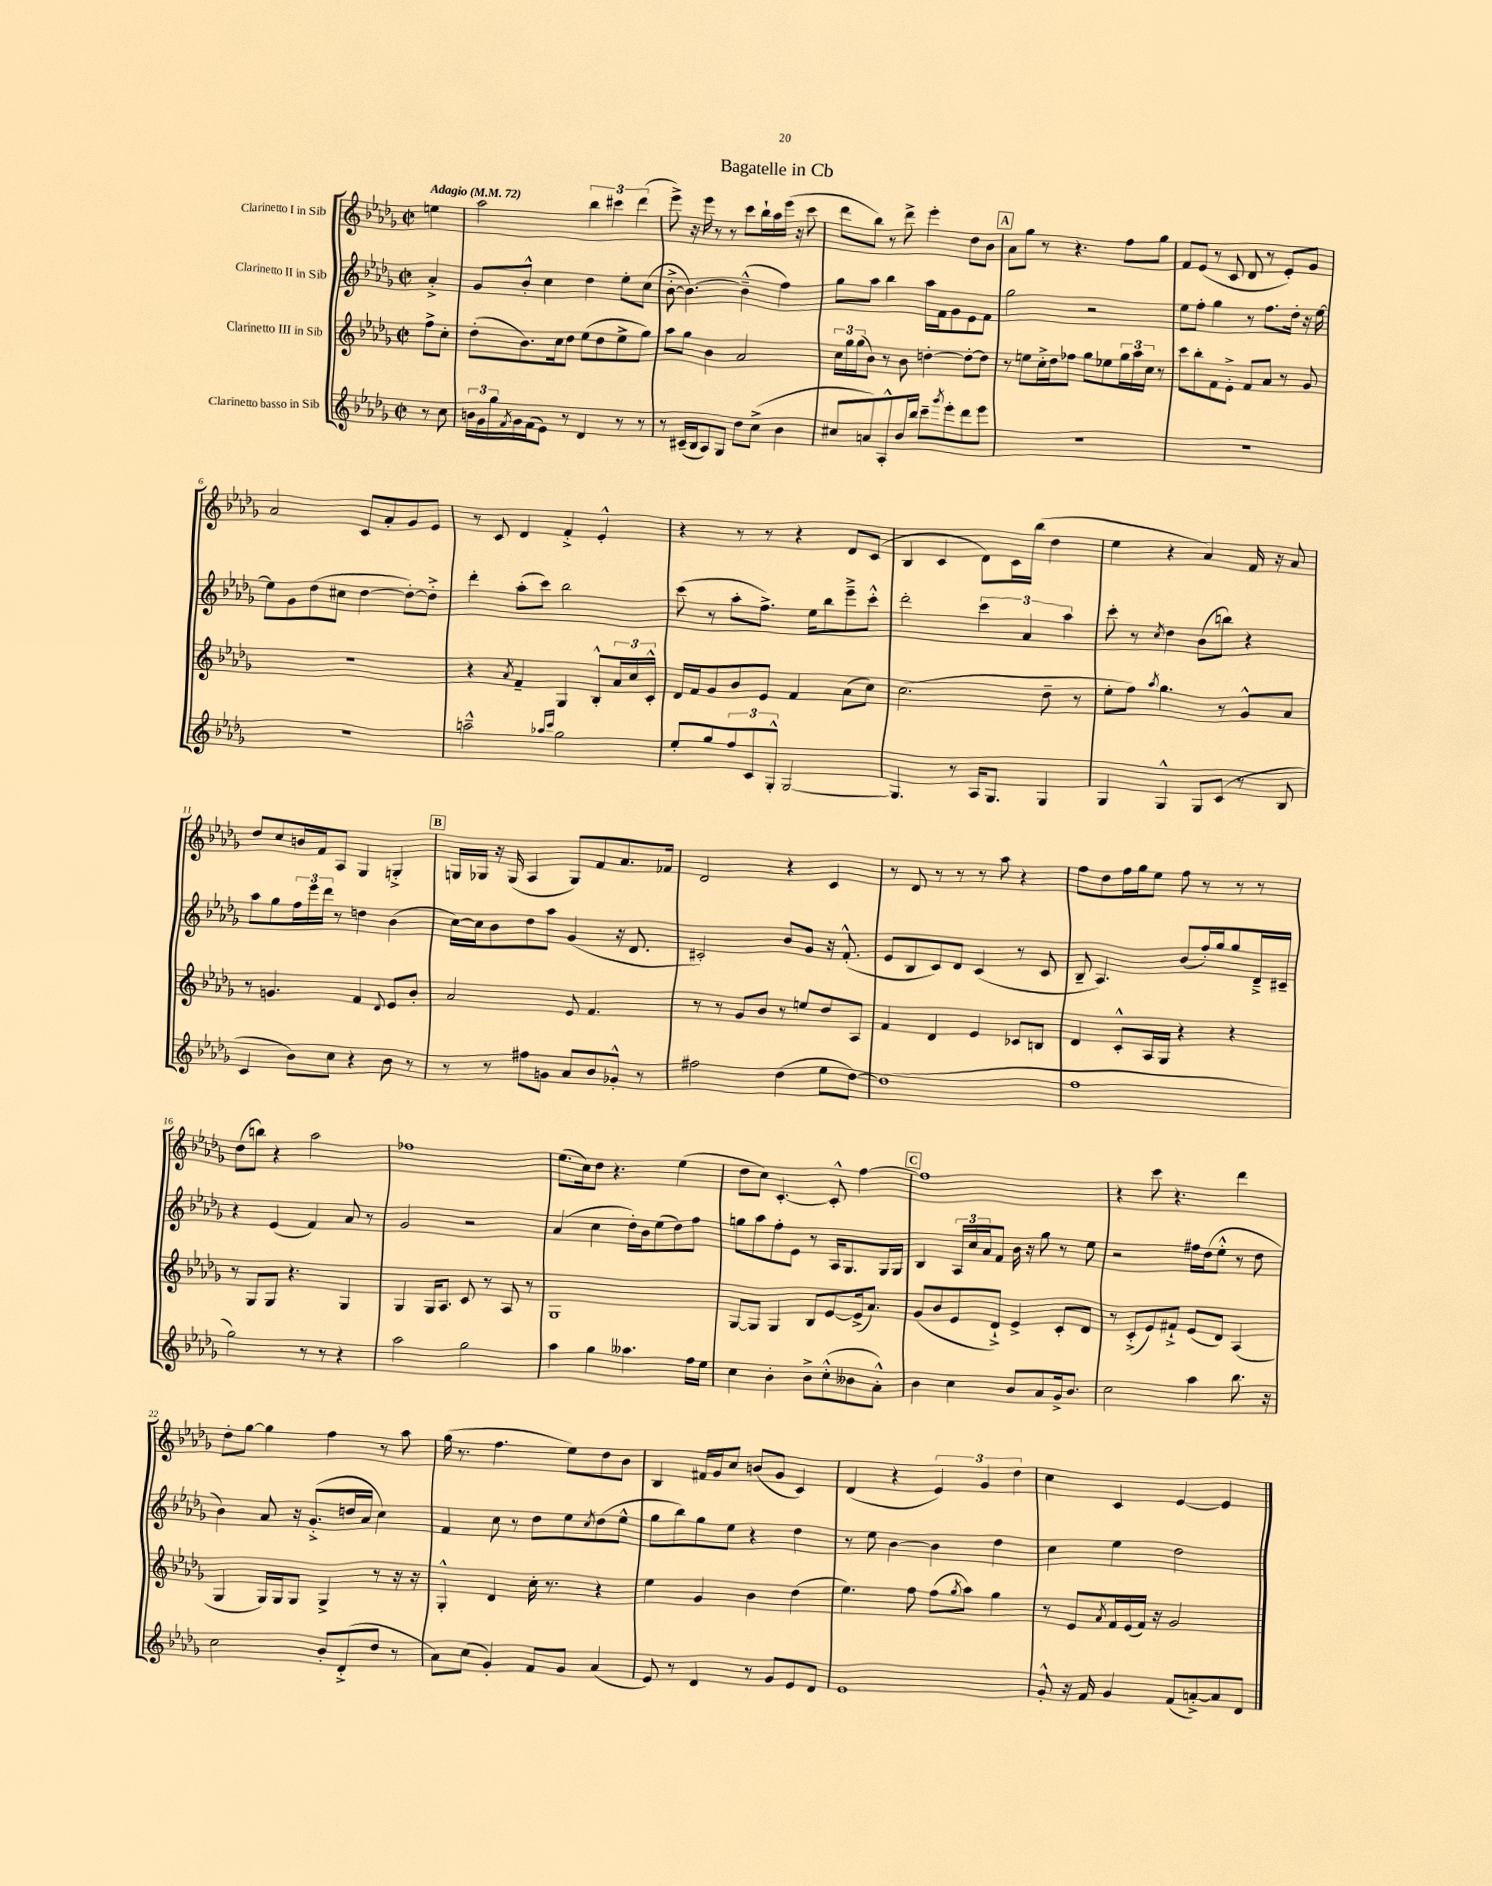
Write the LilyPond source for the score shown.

\header { title = "Bagatelle in Cb" }
<<
\new StaffGroup <<
\new Staff = "s0" \with { instrumentName = "Clarinetto I in Sib" } {
    \clef treble \key des \major \defaultTimeSignature \time 2/2 \partial 4 \tempo "Adagio" 4 = 72
    e''4 |
    aes''2 \tuplet 3/2 { bes''4 cis'''4 des'''4( } |
    ees'''8->) r16 ees'''16 r8 r8 c'''8 bes''16-! aes''16 ees'''16( r16 c'''8 |
    des'''8 bes''8) r8 des'''8-> ees'''4-. des''8 bes'8 |
    \mark \markup { \box "A" } aes'8 ges''8 r8 r4. f''8 ges''8 |
    f'8 ees'8( r8 c'8 des'8 r8 ees'8-.) ges'8 |
    aes'2 c'8 aes'8-. ges'8 ees'8 |
    r8 c'8 des'4 f'4-.-> ees'4-.-^ |
    r4 r8 r8 r4 des'8 c'8( |
    bes4 c'4 des'8) c'16 bes''16( des''4 |
    ees''4 r4 aes'4) f'16 r16 aes'8 |
    des''8 c''8 b'16 f'16 aes8 ges4 g4-.-> |
    \mark \markup { \box "B" } g16 ges16 r16 ges16( aes4 ges8) f'8 aes'8. fes'16 |
    des'2 r4 c'4 |
    r8 des'8 r8 r8 r8 aes''8 r4 |
    f''8 des''8 f''16 ges''16 ees''8 f''8 r8 r8 r8 |
    des''8( b''8) r4 aes''2 |
    fes''1 |
    ees''8.( c''16) des''8 r4. ees''4( |
    des''8 c''8) c'4.~-. c'8-.-^ f''4~ |
    \mark \markup { \box "C" } f''1 |
    r4 c'''8 r4. des'''4 |
    des''8-. ges''8~ ges''4 f''4 r8 aes''8 |
    ges''16( r8. f''4. ees''8) des''8 bes'8 |
    bes4 fis'16 ges'16 c''8 b'8( ges'8 c'4) |
    des'4( r4 \tuplet 3/2 { ees'4) ges'4 des''4 } |
    c''4 c'4 ees'4~ ees'4 \bar "|." |
}
\new Staff = "s1" \with { instrumentName = "Clarinetto II in Sib" } {
    \clef treble \key des \major \defaultTimeSignature \time 2/2 \partial 4
    aes'4-.-> |
    ges'8 bes'8-.-^ c''4 des''4 ees''8-. c''8( |
    bes'8~-.-> bes'4.~) bes'4---^( f''4) |
    ges''8 aes''8 bes''4 aes''16 f'16 ges'8 ees'8 f'8 |
    \mark \markup { \box "A" } ges''2 r2 |
    ees''8 f''8-. ges''4 r8 f''8. des''16-. r16 ees''16~ |
    ees''8 ges'8 des''8( cis''8 des''4~ des''8~-.) des''8-.-> |
    des'''4-. aes''8-.( c'''8) bes''2 |
    c'''8( r8 aes''8-. f''8.->) ees''16 bes''8 ees'''8---> c'''8-.-^ |
    des'''2-. \tuplet 3/2 { c'''4 aes'4 aes''4 } |
    c'''8-. r8 \acciaccatura { c''8 } des''4 bes'8( b''8) r4 |
    aes''8 ges''8 \tuplet 3/2 { f''16 ees'''16 des'''16 } r8 d''4 bes'4( |
    \mark \markup { \box "B" } c''16~) c''16 bes'8 des''8 aes''8 ges'4( r16 des'8. |
    cis'2-.) bes'8 ges'8 r16 f'8.-.-^( |
    ees'8 bes8 c'8) des'8 c'4( r8 c'8 |
    bes8-- aes4.) bes'8( f''16-.) ges''16 ges''8 des'16---> cis'16-- |
    r4 ees'4( f'4) aes'8 r8 |
    ges'2 r2 |
    aes'4( c''4 des''16-.) bes'16 ees''8( des''8) f''8 |
    g''8 aes''8 f''8-. ees'8 r8 aes16 ges8. ges16 ges16 |
    \mark \markup { \box "C" } bes4 \tuplet 3/2 { aes16 c''16 aes'16 } f'8 bes'16 r16 ges''8 r8 ees''8 |
    r2 fis''16 des''16( ees''8-.-^ r8 des''8 |
    bes'4) aes'8 r16 ges'8.-.->( d''16 aes'16 c''4) |
    f'4 c''8 r8 des''8 ees''8 \acciaccatura { c''8 } des''8( ees''8-^ |
    ges''8 bes''8) ges''8 ees''8 r4 des''4 |
    r8 ees''8 bes'4~ bes'4 des''4 |
    c''4 ees''4 des''2 \bar "|." |
}
\new Staff = "s2" \with { instrumentName = "Clarinetto III in Sib" } {
    \clef treble \key des \major \defaultTimeSignature \time 2/2 \partial 4
    f''8-> c''8-. |
    des''8-.( bes'8.) c''16 des''8 ees''8( des''8 ees''8-> ges''8) |
    aes''8 ges''8 bes'4 aes'2 |
    \tuplet 3/2 { c''16 ges''16 ges''16( } bes'8) r8 bes'8 d''4~-. d''8~-. d''8 |
    \mark \markup { \box "A" } r8 e''8 c''16-.-> des''16 fes''8 ges''8 ees''8 \tuplet 3/2 { ges''16 aes''16 c''16 } r8 |
    c'''8 bes''8-. f'8 ees'8-.-> f'8 aes'8 r8 ges'8 |
    r1 |
    r4 \acciaccatura { aes'8 } f'4-- ges4 bes8-.-^ \tuplet 3/2 { aes'16 c''16 c'16-.-^ } |
    des'16 f'16 ges'8 bes'8 ees'8 f'4 aes'8( c''8) |
    c''2.( des''8-- r8 |
    ees''8-. f''8) \acciaccatura { aes''8 } ges''4. r8 ges'8-^ aes'8 |
    r8 g'4. f'4 \appoggiatura { des'8 } ees'8 bes'8-. |
    \mark \markup { \box "B" } aes'2 ees'8 f'4. |
    r8 r8 ges'8 bes'8 r8 e''8 des''8 aes8 |
    f'4 des'4 ees'4 ces'8 b8 |
    des'4 c'8-.-^ aes16 ges16 r4 r4 |
    r8 ges8 ges8 r4. ges4 |
    ges4 ges16 aes8. c'8 r8 aes8 r8 |
    ges1 |
    ges8~ ges8 ges4 bes8 ees'8~ ees'16->( aes'8.) |
    \mark \markup { \box "C" } ges'8( bes'8 ees'8 des'8-!->) ees'4-> c'8-. des'8 |
    r8 c'8-.->( ees'8) fis'8-!-> ees'8( des'8) aes4( |
    ges4 ges16) ges16 ges8 ges4-> r8 r16 r16 |
    ges4-.-^ des'4 c''16-. r8. r4 |
    ees''4 ges'4 bes'4 des''4( |
    ees''4.) f''8 f''8( \acciaccatura { ges''8 } aes''8) ges''4 |
    r8 ees'8 \acciaccatura { aes'8 } f'16 ees'16( f'16) r16 ges'2 \bar "|." |
}
\new Staff = "s3" \with { instrumentName = "Clarinetto basso in Sib" } {
    \clef treble \key des \major \defaultTimeSignature \time 2/2 \partial 4
    r8 c''8 |
    \tuplet 3/2 { b'16 ges'16 ges''16 } \acciaccatura { f'8 } ges'16 f'16( ees'8) r8 des'4 r8 r8 |
    r8 cis'16--( bes16 aes8) ges8 des''8 c''8->( bes'4 |
    cis''8 a'8) aes8-.-^ bes'16 bes''16 c'''8-- \acciaccatura { ges'''8 } ees'''8-. des'''8 ees'''8 |
    \mark \markup { \box "A" } R1 |
    R1 |
    R1 |
    a''2---^ \grace { aes''16 c'''16 } ges''2 |
    ees''8-. ges''8 \tuplet 3/2 { f''8 c'8 ges8-.-^ } ges2~ |
    ges4. r8 aes16 ges8. ges4 |
    ges4 ges4-^ ges8 c'8( r8 bes8 |
    c'4 bes'8) c''8 r4 bes'8 r8 |
    \mark \markup { \box "B" } r8 r8 fis''8 g'8 aes'8 bes'8 ges'8-.-^ r8 |
    fis''2 des''4( ees''8 des''8~) |
    des''1( |
    f''1 |
    ges''2) r8 r8 r4 |
    aes''2 ges''2 |
    aes''4 ges''4 aeses''4. f''16 ees''16 |
    c''4 bes'4-. bes'8-> c''8-.-^( beses'8 aes'8-.-^) |
    \mark \markup { \box "C" } bes'4 c''4 bes'8 aes'8 ges'16-> bes'8. |
    c''2 aes''4 bes''8. r16 |
    c''2 bes'8-. des'8-.->( des''8 r8 |
    aes'8) c''8( ges'4-.) f'8 ges'8 aes'4( |
    ees'8) r8 des'4 r8 ges'8 ees'8 des'8 |
    ees'1 |
    ges'8-.-^ r16 f'16 ges'4 f'8( a'8~-.->) a'8 des'8 \bar "|." |
}
>>
>>
